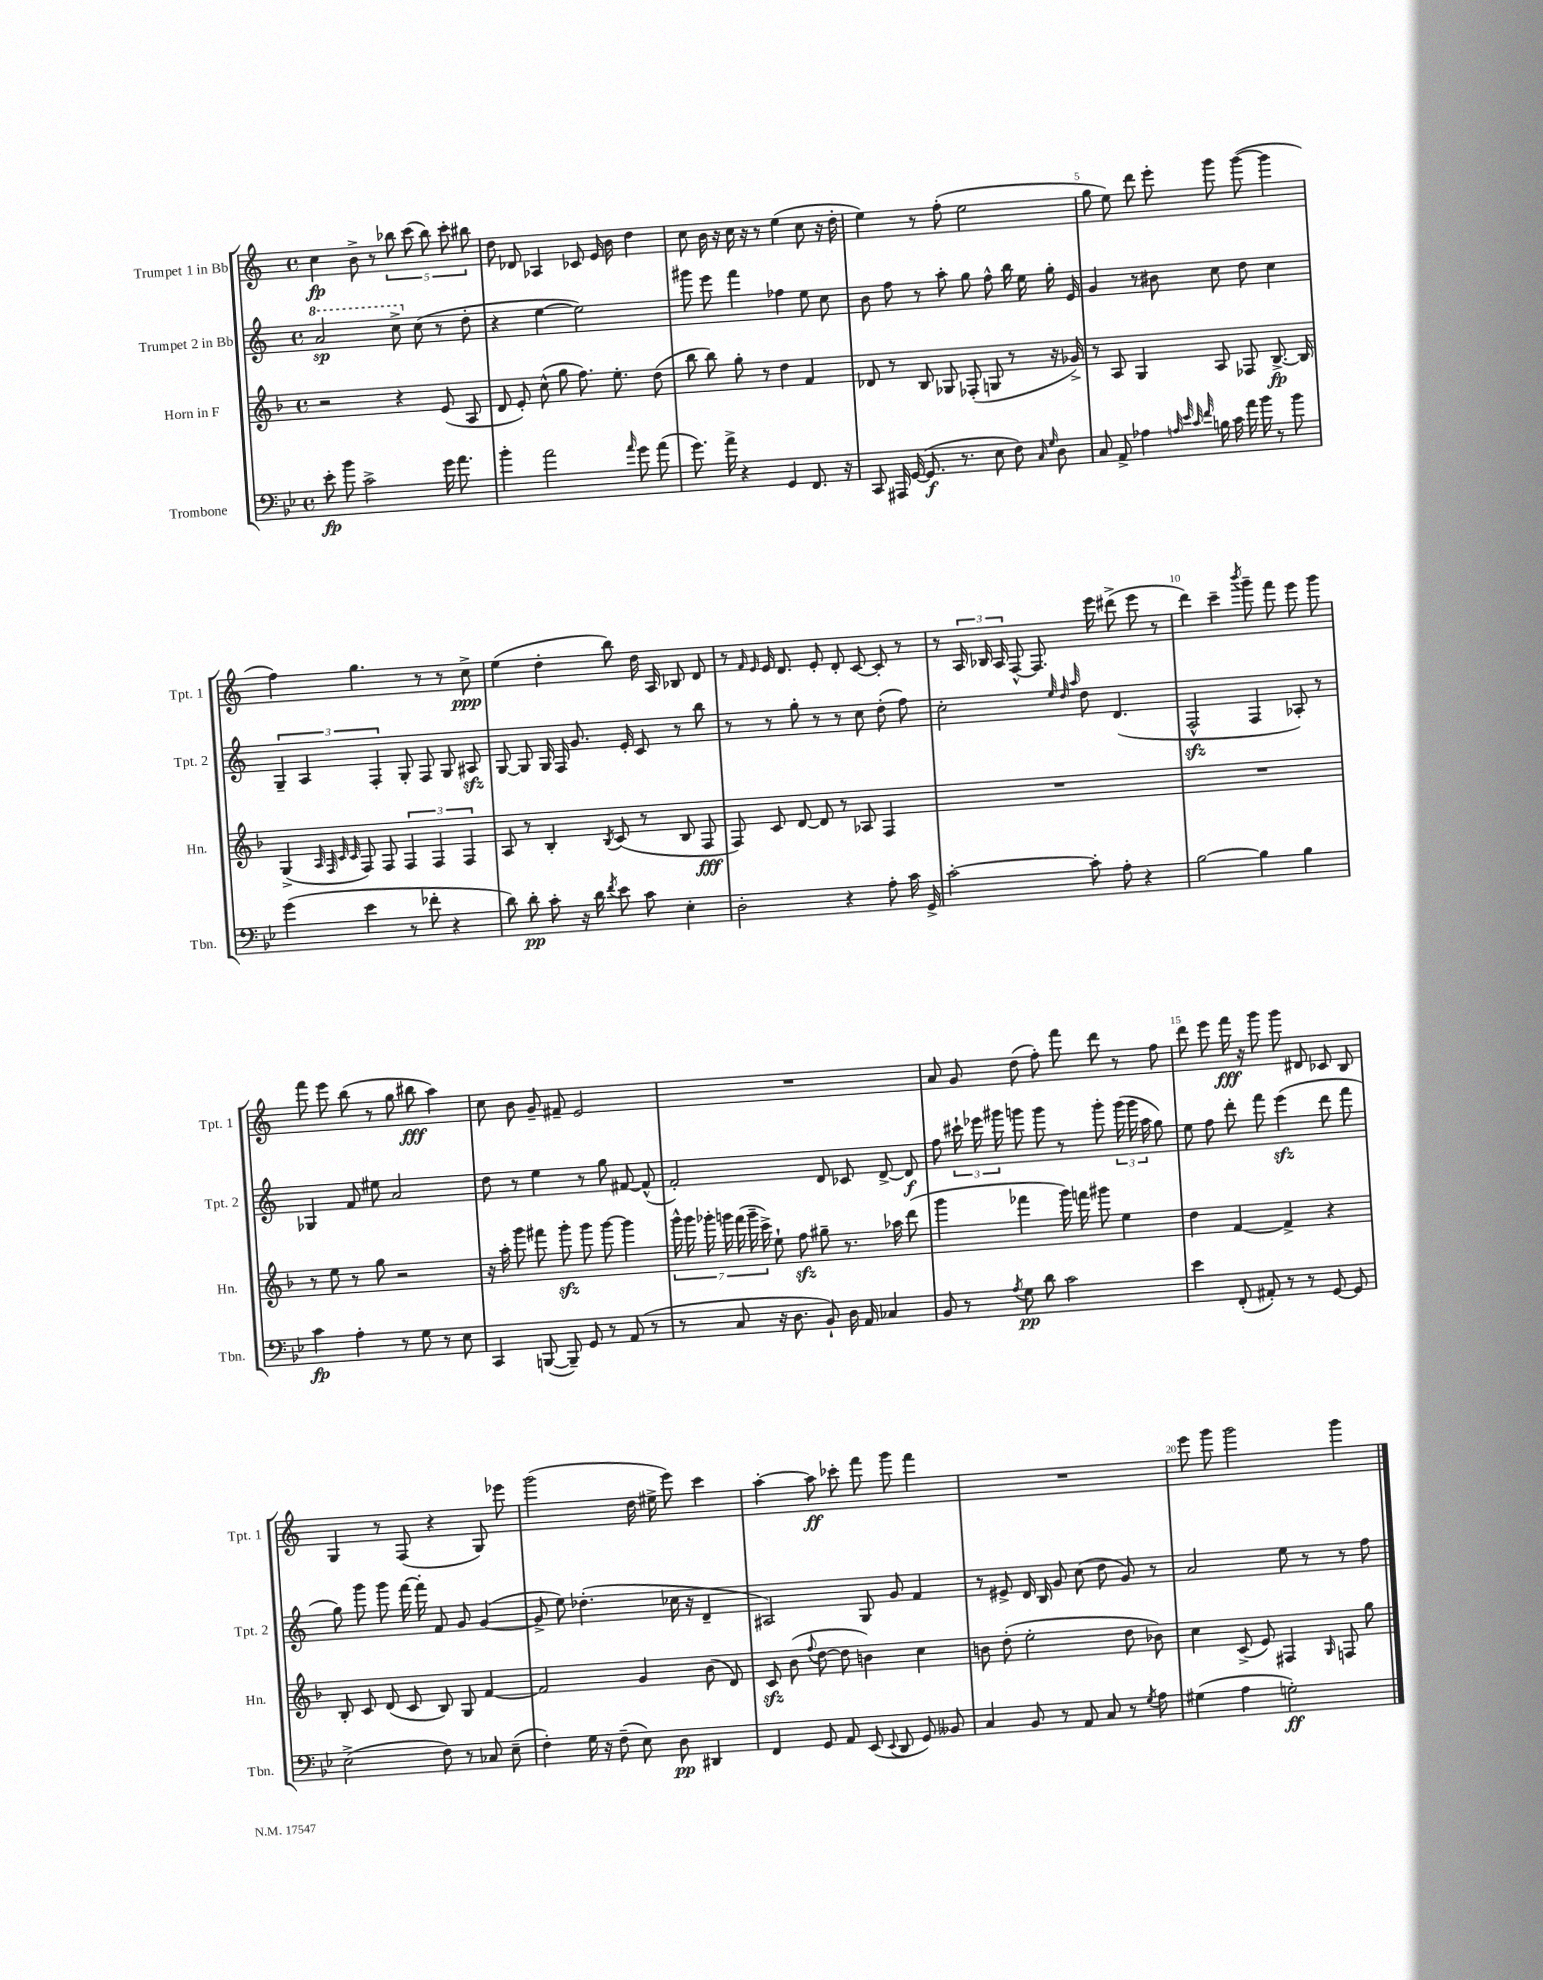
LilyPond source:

<<
\new StaffGroup <<
\new Staff = "s0" \with { instrumentName = "Trumpet 1 in Bb" shortInstrumentName = "Tpt. 1" } {
    \clef treble \key c \major \defaultTimeSignature \time 4/4
    \autoBeamOff c''4\fp b'8-> r8 \tuplet 5/4 { bes''8 c'''8( bes''8) c'''8-. bis''8 } |
    d''8 des'8 aes4 ces'8 e'16 b'16 d''4 |
    c''8 b'16 r16 c''16 r16 r8 e''4( c''8 r16 d''16-. |
    e''4) r8 f''8-.( e''2 |
    g''8 e''8) d'''8 e'''8-. g'''8 g'''8~( g'''4 |
    f''4) g''4. r8 r8 c''8->\ppp |
    e''4( d''4-. b''8) d''16 a16 bes8 d'8 |
    r8 \grace { f'16 e'16 } e'16 d'8. e'8-. d'8-. c'8~ c'8-. r8 |
    r8 \tuplet 3/2 { a16 bes16 a16 } f8~-^ f8. e'''16 dis'''8->( e'''8 r8 |
    d'''4) c'''4-- \acciaccatura { b'''8 } g'''8-- f'''8 e'''8 g'''8 |
    f'''8 e'''8 b''8( r8 g''8 bis''8\fff a''4) |
    c''8 b'8 g'8-- fis'8-- e'2 |
    R1 |
    a'8 g'8 d''8( f''8-.) f'''8 d'''8 r8 f''8 |
    d'''8 e'''8 f'''16\fff r16 g'''8 g'''8 dis'8 ces'8 b8 |
    g4 r8 f8( r4 g8) ees'''8 |
    g'''2( d''16 eis''16-> e'''8) c'''4 |
    a''4~-. a''8\ff ces'''8-. f'''8 g'''8 f'''4 |
    R1 |
    e'''8 g'''8 g'''2 g'''4 \bar "|." |
}
\new Staff = "s1" \with { instrumentName = "Trumpet 2 in Bb" shortInstrumentName = "Tpt. 2" } {
    \clef treble \key c \major \defaultTimeSignature \time 4/4
    \autoBeamOff \ottava #1 a''2\sp c'''8-> \ottava #0 c''8( r8 d''8-. |
    r4 e''4~ e''2) |
    gis'''8 e'''8 f'''4 fes''4 e''8 c''8 |
    b'8 f''8 r8 a''8-. g''8 f''8-^ b''16 e''16 g''16-. e'16 |
    g'4 r8 bis'8 c''8 d''8 c''4 |
    \tuplet 3/2 { g4-- a4 f4-. } g8-. f8 g8 ais8\sfz |
    g8~ g8 g16 f16 g'8. e'16-. c'8 r8 b''8 |
    r8 r8 g''8-. r8 r8 c''8 d''8-.( f''8) |
    c''2-. \grace { e''32 d''32 a''32 } d''8 d'4.( |
    f2-^\sfz f4 aes8-.) r8 |
    ges4 f'8 eis''8 a'2 |
    d''8 r8 e''4 r8 g''8 fis'8~ fis'8-^( |
    f'2-.) d'8 ces'8 d'8~-> d'8\f |
    f''8 \tuplet 3/2 { cis'''16-! ees'''16 gis'''16 } g'''8 g'''8 r8 g'''8-. \tuplet 3/2 { g'''16( g'''16 a''16 } g''8) |
    e''8 f''8 d'''8-. f'''8 e'''4\sfz( d'''8 f'''8 |
    g''8) g'''8 g'''8 f'''16~ f'''16-. f'8 g'8 g'4~( |
    g'8-> e''8) des''4.-.( ces''16 r16 d'4-- |
    ais2) g8 g'8 f'4 |
    r8 eis'8-> d'16 b16 g'8 c''8( d''8 g'8) r8 |
    a'2 e''8 r8 r8 f''8 \bar "|." |
}
\new Staff = "s2" \with { instrumentName = "Horn in F" shortInstrumentName = "Hn." } {
    \clef treble \key f \major \defaultTimeSignature \time 4/4
    \autoBeamOff r2 r4 e'8( a8 |
    d'8 e'8-.) c''8-^( g''8 f''8.) e''8.-. d''8( |
    bes''8 bes''8) g''8-. r8 d''4 f'4 |
    des'8 r8 bes8 ges8 fes8-.( g8 r8 r16 ges'16->) |
    r8 a8 g4 a8 fes8 bes8.~->\fp bes16 |
    g4->( \grace { a32 f32 c'32 c'32 } f8) f8 \tuplet 3/2 { f4 f4 f4 } |
    a8 r8 bes4-. \acciaccatura { bes8 } c'8( r8 bes8 f8\fff |
    f8) c'8 d'8~ d'8 r8 aes8 f4 |
    R1 |
    R1 |
    r8 e''8 r8 g''8 r2 |
    r16 a''16-. g'''8 fis'''8 g'''8-.\sfz g'''8 g'''8~ g'''4 |
    \tuplet 7/4 { g'''16-^ g'''16 ges'''16-. g'''16 f'''16( g'''16-- c'''16->) } e''8-! f''8\sfz gis''8-- r8. aes''16 d'''8( |
    g'''4 fes'''4 g'''16) f'''16 gis'''8 e''4 |
    d''4 f'4~ f'4-> r4 |
    bes8-. c'8 d'8( c'8 bes8) g8 f'4~ |
    f'2 g'4 bes'8( d'8) |
    c'8\sfz bes'8( \appoggiatura { f''8 } d''8~ d''8 b'4) c''4 |
    b'8 d''8-.( e''2-. d''8 bes'8) |
    c''4 c'8->( e'8) fis4 \grace { g16 } f8 g''8 \bar "|." |
}
\new Staff = "s3" \with { instrumentName = "Trombone" shortInstrumentName = "Tbn." } {
    \clef bass \key bes \major \defaultTimeSignature \time 4/4
    \autoBeamOff ees'8-.\fp bes'8 c'2-> g'16 a'8. |
    bes'4-. a'2 \grace { a'16 } g'8 a'8( |
    g'8.) a'16-> r4 g,4 f,8. r16 |
    c,8 ais,,16 g,16~( g,8.\f r8. ees8 f8) \grace { c16 g16 } d8 |
    c8 a,8-> aes4 \grace { a32 ees'32 c'32 f'32 } b16 c'16 a'16 bes'16 r8 bes'8 |
    g'4( ees'4 r8 fes'8-. r4 |
    d'8) d'8-.\pp c'8-. r16 d'16 \acciaccatura { f'8 } ees'8 c'8 ees4-. |
    d2-. r4 a8-. c'16 g,16-> |
    c'2~-. c'8-. a8-. r4 |
    bes2~ bes4 bes4 |
    c'4\fp a4-. r8 g8 r8 ees8 |
    c,4 b,,8~( b,,8--) g,8 r8 a,8( r8 |
    r8 c8 r16 d8. bes,8-!) d16 a,16 ces4 |
    bes,8 r8 \acciaccatura { a8 } g8\pp d'8 c'2 |
    ees'4 f,8-.( ais,8-.) r8 r8 g,8~ g,8 |
    ees2->( f8) r8 ces8 ees8--( |
    f4-.) g16 r16 f8--( ees8) d8\pp dis,4 |
    f,4 g,8 a,8 ees,8( \appoggiatura { ees,8 } d,8 g,8) beses,8 |
    c4 bes,8 r8 a,8 c8 r8 \acciaccatura { g8 } a8 |
    gis4( a4 g2-.\ff) \bar "|." |
}
>>
>>
\layout { \context { \Score \override BarNumber.break-visibility = ##(#f #t #t) barNumberVisibility = #(every-nth-bar-number-visible 5) } }
